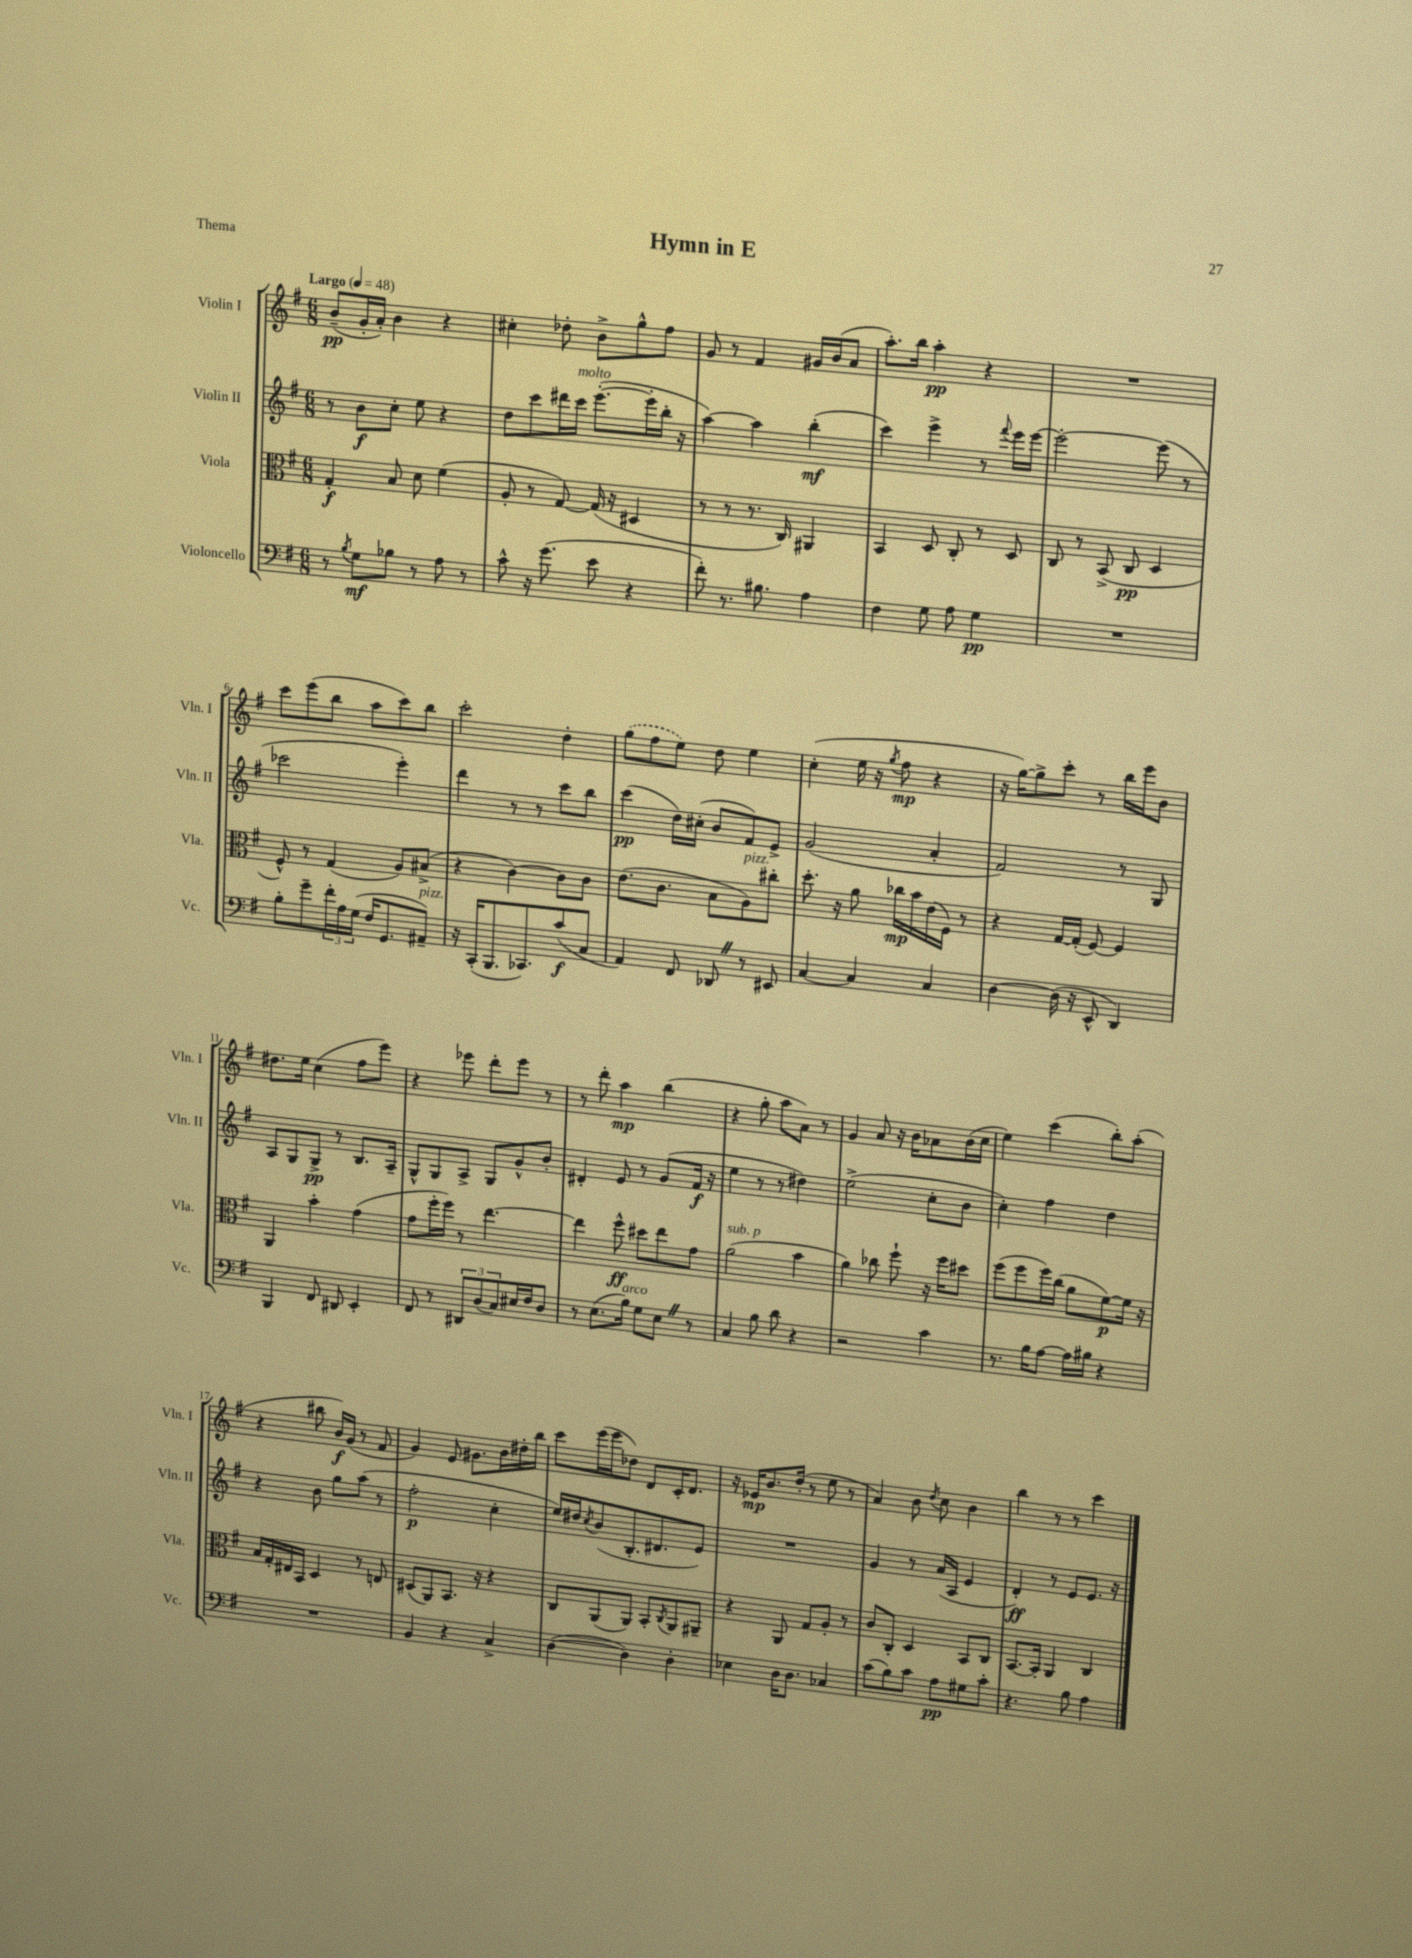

**kern	**kern	**kern	**kern
*staff4	*staff3	*staff2	*staff1
*clefF4	*clefC3	*clefG2	*clefG2
*k[f#]	*k[f#]	*k[f#]	*k[f#]
*M6/8	*M6/8	*M6/8	*M6/8
*MM48	*MM48	*MM48	*MM48
8r	4G'	8r	(8b~
8qB	.	.	.
8G	.	8b	16g'
.	.	.	16a')
8B-	8B	8cc'	4b
8r	8d	8ee	.
8A	(4f#	4r	4r
8r	.	.	.
=	=	=	=
8c^^	8A'	8dd	4cc#'
16r	8r	8ccc	.
(8.g	.	.	.
.	[8G)	16ddd#	8dd-'
.	.	16ccc	.
8e	(16G]	([8.eee'	8b^
.	16r	.	.
4r	4D#	.	8gg^^
.	.	16eee']	.
.	.	16bb'	8ff#
.	.	16r	.
=	=	=	=
8f#')	8r	[4aa)	8g
8.r	8r	.	8r
.	8.r	4aa]	4f#
8.B#	.	.	.
.	16C)	.	.
4A	4AA#	(4bb'	16g#
.	.	.	(16b
.	.	.	8a
=	=	=	=
4F#	4BB	4ccc)	8.aa')
.	.	.	16bb
8G	8D	4eee^	4aa'
8A	8C'	.	.
4G	8r	8r	4r
.	.	8qqfff#	.
.	8D	16eee	.
.	.	[16eee	.
=	=	=	=
2.r	8C	2eee'_	2.r
.	8r	.	.
.	(8BB^	.	.
.	8C	.	.
.	4D	(8eee]	.
.	.	8r	.
=	=	=	=
8B'	8F#^^)	2ccc-	8ccc
8g~	8r	.	(8eee
24f#'	(4G	.	8bb
24A	.	.	.
(24G	.	.	.
16F#	.	.	8aa
8.GG	.	.	.
.	8A)	4eee')	8ccc)
8AA#~)	(8B#^	.	8bb
=	=	=	=
16r	4r	4ddd	2ccc'
(16CC'	.	.	.
8.BBB	.	.	.
.	[4c)	8r	.
8.CC-)	.	.	.
.	.	8r	.
(8c	8c]	8ccc	4dd'
8C	8c	8bb	.
=	=	=	=
4AA)	(8.e	(4ccc	(8gg
.	.	.	8ff#
.	8.c	.	.
8FF#	.	16dd)	8ee)
.	.	(16cc#'	.
8DD-	8B	8b	8dd
8r	8A)	8f#)	4ee
8EE#	8cc#'	8e^	.
=	=	=	=
[4C	8.dd'	(2g	(4cc'
.	16r	.	.
4C]	8a	.	16ee
.	.	.	16r
.	.	.	8qgg
.	16cc-	.	8ff#
.	16b	.	.
4C	(16e	4a'	4r
.	16F#)	.	.
.	8r	.	.
=	=	=	=
[4D	4r	2f#)	16r
.	.	.	[16gg)
.	.	.	8gg^]
(16D]	[16G	.	8ccc'
16r	(16G']	.	.
8EE^^	[8F#)	.	8r
4DD)	4F#]	8r	16bb
.	.	.	16eee
.	.	8G	8b
=	=	=	=
4BBB	4AA	8A	8.dd#
.	.	8G	.
.	.	.	16ee
8FF#	4b'	8G^	(4cc
8DD#	.	8r	.
4EE'	(4g	8.B	8ff#
.	.	.	8eee)
.	.	16A~	.
=	=	=	=
8FF#	8g	8G^^	4r
8r	16ff#'	8G	.
.	16ff#)	.	.
12DD#	8r	8A^	8eee-
(12D	.	.	.
.	[4.ee	8G	8ddd'
12C)	.	.	.
16E#	.	8g^^	8eee-
16F#	.	.	.
8D	.	8b'	8r
=	=	=	=
8r	4ee]	4d#'	8r
(8.E	.	.	8ddd'
.	8ff#^^	8e	4aa
16B)	.	.	.
8G	8dd#	8r	.
8E	8ee	(8g	(4bb
8r	8g	16f#	.
.	.	16r	.
=	=	=	=
4C	(2a	4ee	4r
8B	.	8r	8gg'
8d	.	8r	8aa
4r	4b	4dd#)	8a)
.	.	.	8r
=	=	=	=
2r	4a)	(2ee^	4g
.	8cc-	.	8a
.	8ff#`	.	16r
.	.	.	16b
4c	16r	8cc'	8a-
.	16ff#	.	.
.	8dd#	8b	(16b
.	.	.	16cc
=	=	=	=
8.r	(8ff#	4cc')	4ee)
.	8ff#	.	.
16B	.	.	.
[8A	16ff#)	4ff#	(4ccc
.	(16cc	.	.
16A]	8a	.	.
16B#	.	.	.
4r	[8f#)	4dd	8bb')
.	16f#]	.	(8aa'
.	16r	.	.
=	=	=	=
2.r	16B	4r	4r
.	16G'	.	.
.	16E#	.	.
.	16BB	.	.
.	4D	8b	8bb#
.	.	8gg	16b)
.	.	.	(16g
.	8r	(8aa	8r
.	8E	8r	8f#
=	=	=	=
4BB	(8D#	2ff#'	4g)
.	8AA)	.	.
4r	8.BB	.	8e
.	.	.	8.g#
.	16r	.	.
4C^	4r	4cc'	.
.	.	.	16b
.	.	.	16dd#'
.	.	.	16bb
=	=	=	=
([4D	8C	16ee)	8ccc
.	.	16dd#	.
.	.	8qcc	.
.	(8AA	(8b	(16eee
.	.	.	16eee
4D])	8AA)	8.B'	8dd-)
.	8BB'	.	8d
.	.	8.d#	.
.	8qC	.	.
4D'	8AA	.	16c'
.	.	.	8.d
.	8AA#~	8e)	.
=	=	=	=
4E-	4r	2.r	16r
.	.	.	16e-
.	.	.	8.b
16D	8AA	.	.
8.D	.	.	(16dd'
.	8G	.	8r
4C-	8A'	.	8ee
.	8r	.	8r
=	=	=	=
(8c	8c	4g	4a)
8B)	8C'	.	.
8c	4D	8r	8b
.	.	.	8qdd
8A	.	(16a	8cc
.	.	16A	.
8G#	8BB	4e	4b
8c'	8C	.	.
=	=	=	=
4.r	[8.BB	4d')	4bb
.	16BB']	.	.
.	4AA	8r	8r
8B	.	8e	8r
4A	4C	8.e	4ccc
.	.	16r	.
==	==	==	==
*-	*-	*-	*-
